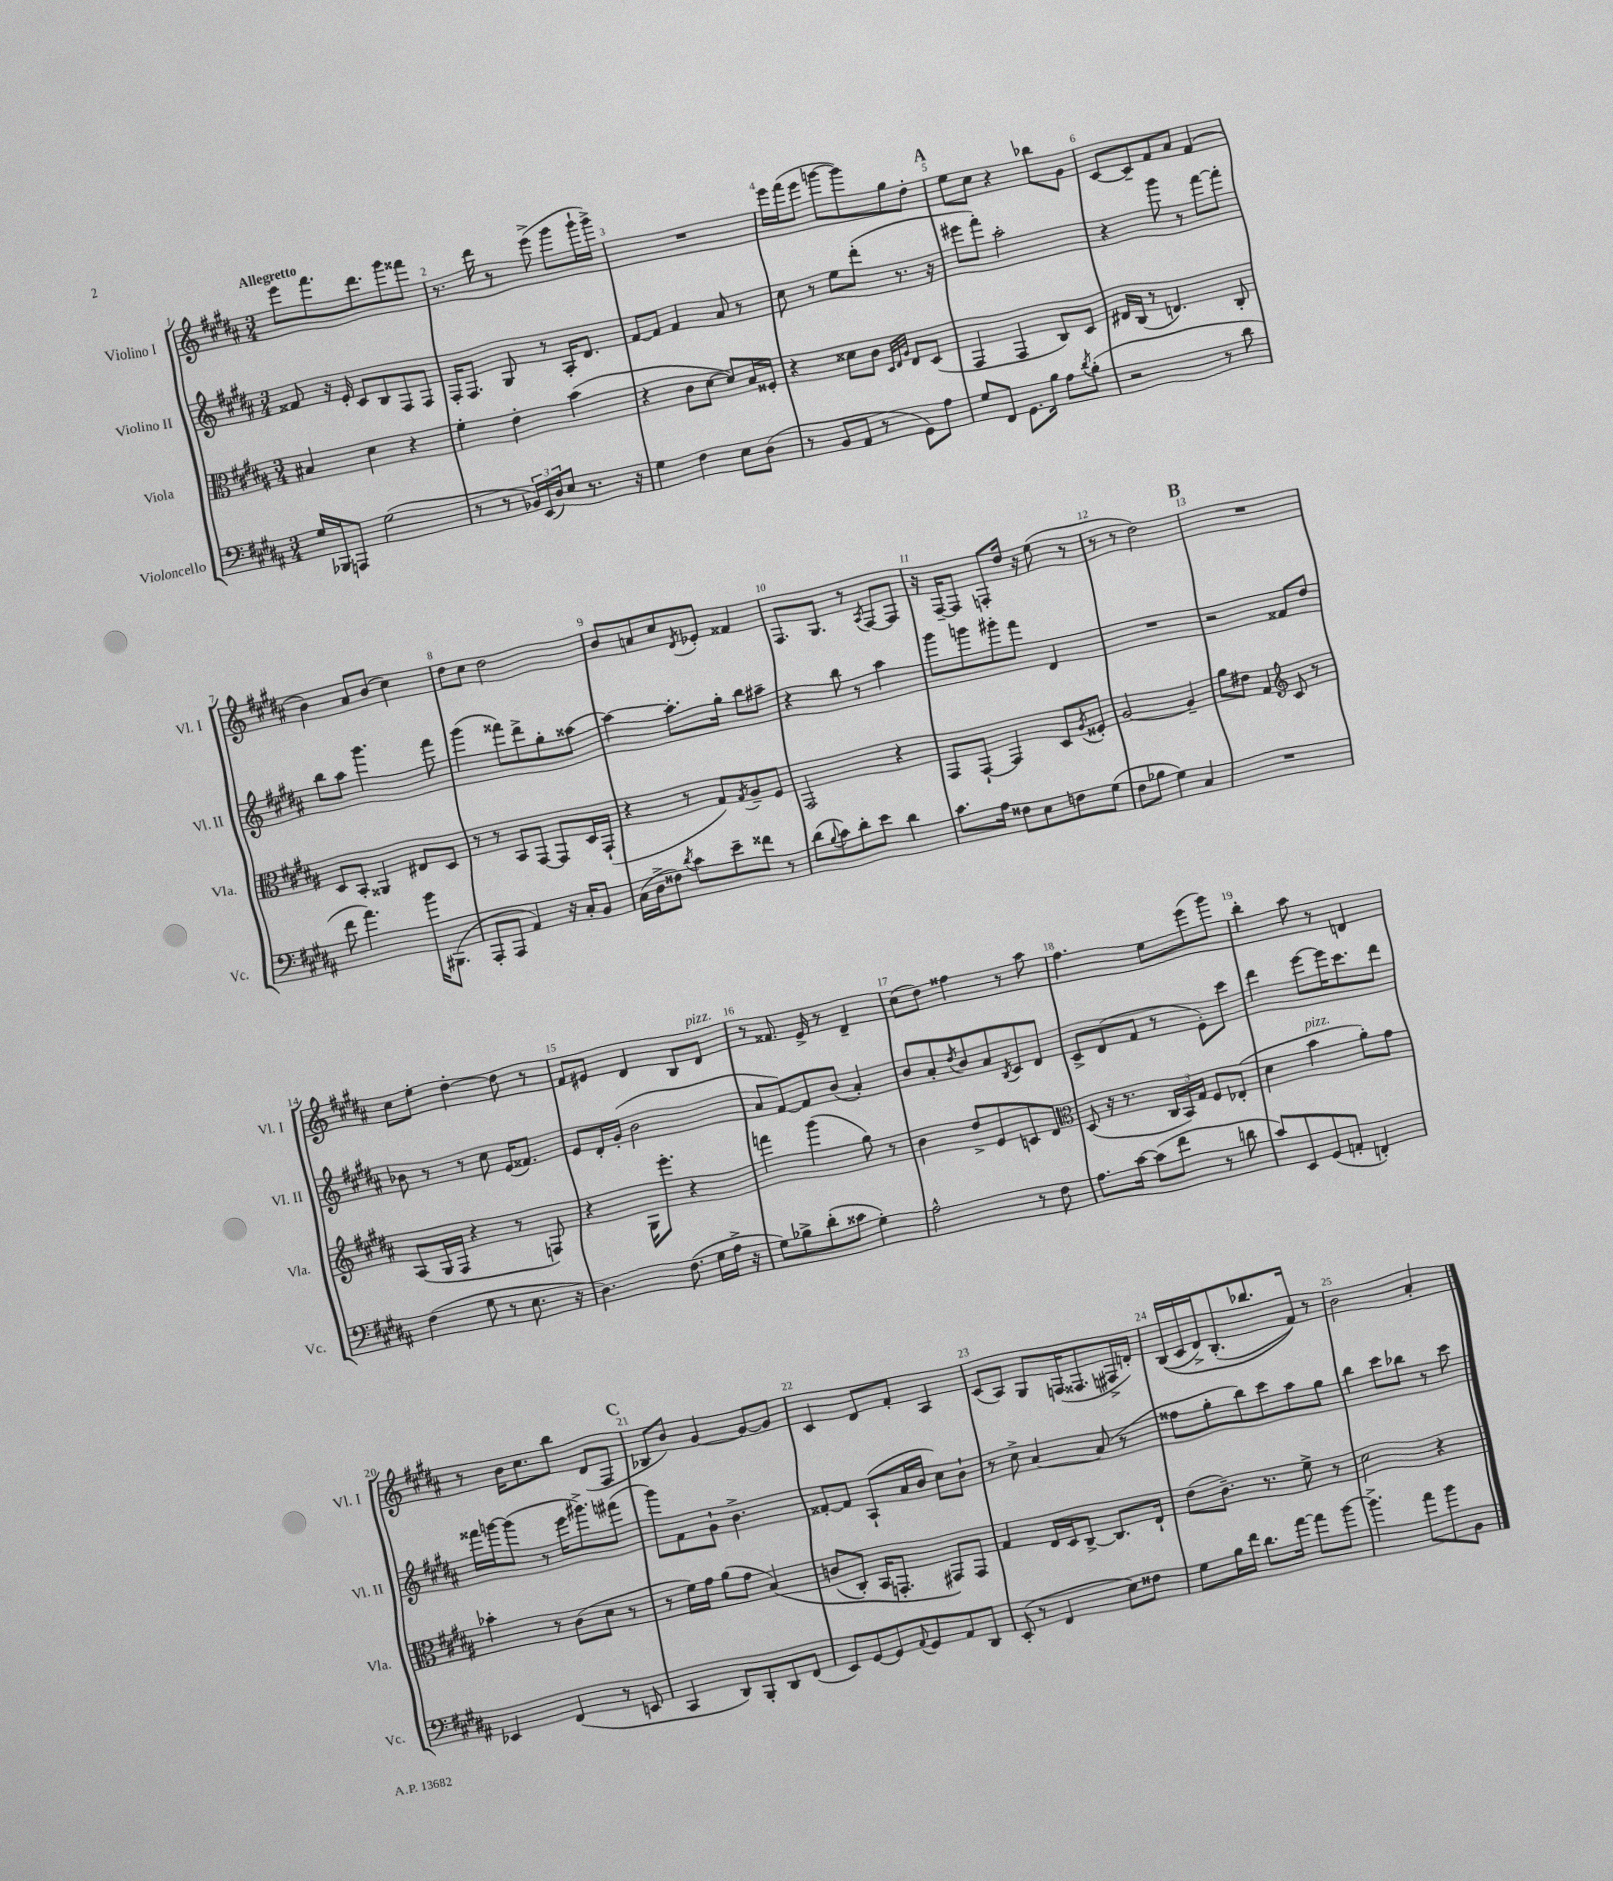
<<
\new StaffGroup <<
\new Staff = "s0" \with { instrumentName = "Violino I" shortInstrumentName = "Vl. I" } {
    \clef treble \key b \major \numericTimeSignature \time 3/4 \tempo "Allegretto"
    e'''8 fis'''8. dis'''8. gis'''8 fisis'''8 |
    r8. dis'''16 r8 e'''8->( gis'''8 gis'''16-! gis'''16->) |
    R2. |
    e'''16 fis'''16( e'''8 g'''8~ g'''8) gis''8 dis''8-. |
    \mark \markup { \bold "A" } e''8 cis''8 r4 bes''8 gis'8 |
    cis'8~ cis'8-- fis'8 ais'8 fis'4( |
    b'4) ais'8 b'8( cis''4) |
    dis''8 cis''8 dis''2 |
    b'8 a'8 cis''8 \acciaccatura { dis'8 } ees'8-. fisis'4 |
    fis8. gis8. r8 \acciaccatura { ais8 } fis8~ fis8 |
    r16 fis16~-- fis8 f8-. dis''16 r16 e''8( r8 |
    r8 r8 dis''2) |
    \mark \markup { \bold "B" } R2. |
    cis''8 e''8-. dis''4~-. dis''8 r8 |
    fis'8 eis'8 dis'4 b8 dis'8^\markup { \italic "pizz." } |
    r8 fisis'8. e'16-> r8 dis'4-- |
    cis''8( dis''8) fisis''4 r8 ais''8 |
    fis''4. e''8 e'''8( gis'''8) |
    b''4-. ais''8 r8 d'4 |
    r8 b'16 cis''8. b''8 dis'8( fis8 |
    \mark \markup { \bold "C" } bes8 b'8) gis'4~ gis'8~ gis'8 |
    cis'4 dis'8 fis'8-. ais4 |
    cis'8( ais8) gis8 f16( fisis8. fis16-> d'16-.) |
    b16(\( cis'16 dis'16->) b8.-.( bes''8. fis'16)\) r8 |
    b'2 ais'4-. \bar "|." |
}
\new Staff = "s1" \with { instrumentName = "Violino II" shortInstrumentName = "Vl. II" } {
    \clef treble \key b \major \numericTimeSignature \time 3/4
    fisis'8 r16 e'16-. cis'8 b8 fis8 fis8 |
    fis16-. fis8. gis8 r8 ais16-. dis'8. |
    fis'8~ fis'8 fis'4 ais'8 r8 |
    cis''8 r8 e''8 dis'''8-.( r8. r16 |
    \mark \markup { \bold "A" } eis'''8 fis'''8-.) ais''2-. |
    r4 gis'''8 r8 fis'''8~ fis'''8-. |
    b''8 ais''8 gis'''4. fis'''8 |
    gis'''4( fisis'''8) dis'''8-> gis''8-. aisis''8~ |
    aisis''4~ aisis''8.-. gis''16-. b''8 ais''8-- |
    r4 b''8 r8 ais''4 |
    gis'''8 g'''8 gis'''8-. fis'''8 dis'4 |
    R2. |
    \mark \markup { \bold "B" } r2 fisis'8 dis''8 |
    bes'8 r8 r8 cis''8 e'16( fisis'8.) |
    e'8 dis'16-. gis'16-.( b'2 |
    ais'8 fis'8~) fis'8 b'8( ais'4-.) |
    b'8 ais'8-. \acciaccatura { dis''8 } b'8 ais'8 \acciaccatura { b8 } cis'8 dis'8 |
    cis'8-> dis'8( fis'8 r8 e'8-.) cis'''8 |
    dis'''4 e'''8~ e'''16 cis'''8. dis'''8 |
    fisis'''16 g'''16~ g'''8( r8 e'''16 gis'''8.->) fis'''8( |
    \mark \markup { \bold "C" } gis'''8) fis'8 gis'8-! b'4.-> |
    fisis'8~-. fisis'8 ais8-!( ais'16 b'16 cis''8) b'8-! |
    r8 cis''8-> ais'4~ ais'8( r8 |
    fisis''8 gis''8-. b''8) cis'''8 ais''8 gis''8 |
    b''4 cis'''8 bes''8 r8 cis'''8 \bar "|." |
}
\new Staff = "s2" \with { instrumentName = "Viola" shortInstrumentName = "Vla." } {
    \clef alto \key b \major \numericTimeSignature \time 3/4
    bis4 dis'4 r4 |
    fis'4-. e'4-. b'4( |
    r4 cis'8 dis'8~ dis'8) b16 fisis16-. |
    r4 disis'8 cis'8 \grace { dis32 e32 ais32 } e8 dis8( |
    \mark \markup { \bold "A" } gis,4 gis,4 cis8) dis8 |
    eis16 cis16( r8 e4.) cis8-. |
    dis8 b,8-. aisis,4 eis8 dis8 |
    r8 r8 b,8 gis,8~ gis,8 dis16 gis,16-!( |
    r4 r8 gis8) \acciaccatura { gis8 } ais8-- fis8 |
    gis,2 r4 |
    gis,8 gis,8~-! gis,4 dis8 \acciaccatura { ais8 } fisis8-. |
    ais2~ ais4-- |
    \mark \markup { \bold "B" } ais'8 eis'8 gis4 \clef treble cis'8 r8 |
    ais8( gis16 fis16 r4 r8 f8) |
    r4 gis16 e'''8.-. r4 |
    f'''4 gis'''4( gis''8) r8 |
    b'4 dis''8-> e'8 c'8 dis'8 |
    \clef alto dis8( r16 r8. \tuplet 3/2 { cis16 b,16) gis16 } fis8 ees8-.( |
    dis'4 b'4^\markup { \italic "pizz." } ais'8-.) gis'8 |
    bes'4-. r8 cis'8( dis'8 r8 |
    \mark \markup { \bold "C" } r8 fis'16) gis'16 ais'8( gis'8 b4)\( |
    c'8( cis8-.) b,16 g,8.-. gis,8\) gis,8 |
    gis4 e16 dis16 cis8~-> cis8. e16-! |
    e'8( cis'8.--) r8. fis'8-> r8 |
    dis'2 r4 \bar "|." |
}
\new Staff = "s3" \with { instrumentName = "Violoncello" shortInstrumentName = "Vc." } {
    \clef bass \key b \major \numericTimeSignature \time 3/4
    gis16 bes,,16 a,,8 gis2( |
    r8 r8 \tuplet 3/2 { bes,16) e,16( dis16) } e8 r8. r16 |
    gis4 fis4 e8 dis8( |
    r8 b,8 ais,8 r8 gis,8) ais8 |
    \mark \markup { \bold "A" } gis8 fis,8 gis,8. b16 ais8 \acciaccatura { dis'8 } b8-.( |
    r2 r8 dis'8 |
    fis'8 ais'4.) b'16 bis,,8.( |
    ais,,8-. ais,,8 ais,4) r16 cis16-. b,8 |
    cis16( dis16-> fisis8) \acciaccatura { dis'8 } cis'8 e'8-- fisis'8 r8 |
    dis'8( \appoggiatura { b8 } cis'8) dis'8-. e'8 dis'4 |
    cis'8. ais16 fisis8 e8 f8 gis8( |
    fis8 bes8 gis4) cis4 |
    \mark \markup { \bold "B" } R2. |
    fis4( gis8 r8 e8. r16 |
    dis4.) fis8.( gis16 ais16-> r16 |
    gis8) bes8-> dis'8-.( cisis'8 gis4-.) |
    ais2-^ r8 fis8 |
    ais8. cis'16~ cis'8( fis'8 r8 d'8 |
    cis'8) e,8 gis,8( a,8-. f,4-.) |
    ees,4 fis,4( r8 e,8 |
    \mark \markup { \bold "C" } cis,4 dis,8) b,,8-. dis,8 fis,8( |
    e,8) gis,8~ gis,8 \appoggiatura { ais,8 } gis,8 ais,8 dis,8 |
    e,8-.( r8 fis,4 e8) fisis8 |
    gis8 b16 fis'16 dis'8. ais'16~ ais'8 b'8~ |
    b'4.-> ais'8 b'8 b,8 \bar "|." |
}
>>
>>
\layout { \context { \Score \override BarNumber.break-visibility = ##(#f #t #t) barNumberVisibility = #all-bar-numbers-visible } }
